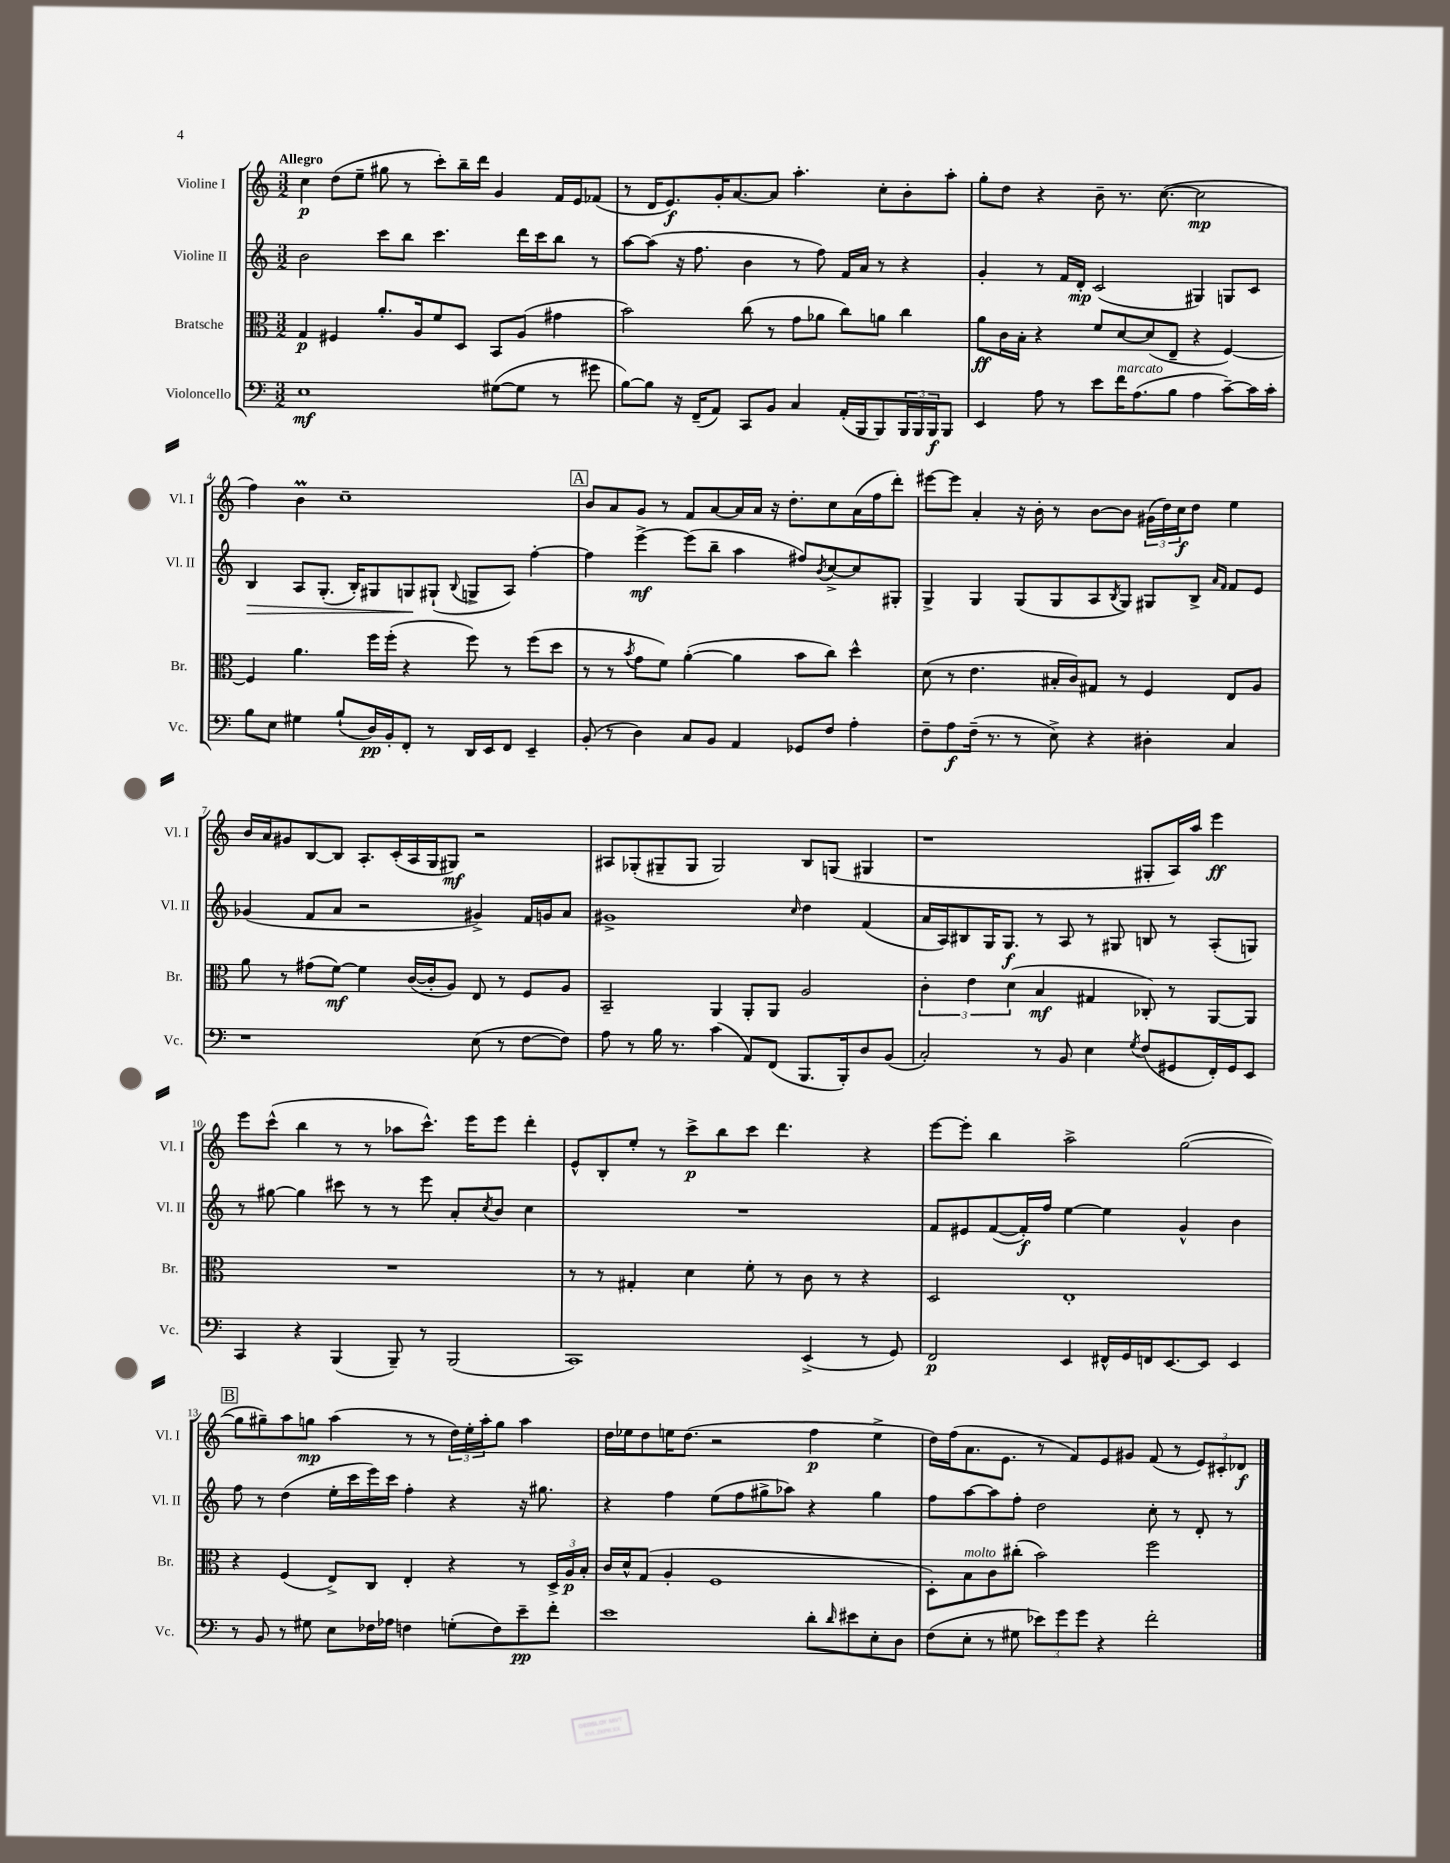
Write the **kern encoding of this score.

**kern	**kern	**kern	**kern
*staff4	*staff3	*staff2	*staff1
*clefF4	*clefC3	*clefG2	*clefG2
*k[]	*k[]	*k[]	*k[]
*M3/2	*M3/2	*M3/2	*M3/2
1E	4G/	2b\	4cc\
.	4F#/	.	(8dd\L
.	.	.	8ee~\J
.	8.a'/L	8ccc\L	8gg#\
.	.	8bb\J	8r
.	16A/k	.	.
.	8f/	4.ccc\	8ccc'\L)
.	8D/J	.	16bb~\L
.	.	.	16ddd\JJ
([8G#\L	8BB/L	.	4g/
8G#\]J	(8A/J	16ddd\LL	.
.	.	16ccc\J	.
8r	4g#\	8bb\J	16f/LL
.	.	.	16e/J
8g#\	.	8r	(8f-/J
=	=	=	=
[8B\L)	2b\)	[8aa\L	8r
8B\]J	.	(8aa\]J	16d/LK
.	.	.	8.e/)
16r	.	16r	.
(16FF~/LK	.	8.ff\	.
8AA/J)	.	.	16g'/K
.	.	.	[8.a/
8CC/L	(8cc\	4b\	.
8BB/J	8r	.	8a/]J
4C/	8g\L	8r	4.aa'\
.	8a-\J	8ff\)	.
(16AA'/LL	8cc\L)	16f/LL	.
16BBB/J	.	16a/JJ	.
8BBB/)	8a\J	8r	8cc'\L
24BBB/L	4cc\	4r	8b'\
24BBB/	.	.	.
24BBB/J	.	.	.
8BBB/J	.	.	8aa'\J
=	=	=	=
4EE/	8a\L	4g'/	8gg'\L
.	16c\L	.	8dd\J
.	16B'\JJ	.	.
8A\	4r	8r	4r
8r	.	16f/LL	.
.	.	16d'/JJ	.
8e\L	8f/L	(2c/	8b~\
16f\K	[8d/	.	8.r
(8.A\	.	.	.
.	(8d/]	.	.
.	.	.	([8.cc\
8B\J	8E~/J	.	.
4A\	4r	4G#/)	2cc\]
[8c~\L)	[4F/)	8G/L	.
16c\]L	.	8c/J	.
16c'\JJ	.	.	.
=	=	=	=
8B\L	4F/]	4B/	4ff\)
8E\J	.	.	.
4G#\	4.a\	8A/L	4b\
.	.	(8.G'/J	.
(8B`/L	.	.	1cc~
.	.	16B'/LK)	.
16D/L)	16ff\LL	8G#/	.
16BB'/J	(16ff'\JJ	.	.
8FF'/J	4r	8G/	.
8r	.	(8G#`/J	.
.	.	8qqB/	.
16DD/LL	8ff\)	8G^/L	.
16EE/J	.	.	.
8FF/J	8r	8A/J)	.
4EE~/	(8ff\L	[4ff'\	.
.	8dd\J	.	.
=	=	=	=
(8BB'/	8r	4ff\]	8b/L
8r	8r	.	8a/
.	8qb/	.	.
4D\)	8g\L	[4eee^\	8g/J
.	8f\J)	.	8r
8C/L	([4a'\	(8eee\]L	8f/L
8BB/J	.	8bb~\J	[8a/
4AA/	4a\]	4aa\	16a/]L
.	.	.	16a/JJ
.	.	.	16r
.	.	.	8.dd'\L
8GG-/L	8b\L	8ff#/L)	.
.	.	8qb/	.
8F/J	8cc\J)	[8cc^/	8cc\
4A'\	4dd^^\	8cc/]	(16a\L
.	.	.	16ff\J
.	.	8G#'/J	8ddd'\J)
=	=	=	=
8F~\L	(8d\	4G^/	[8eee#\L
8A\	8r	.	8eee#\]J
(16F~\Jk	4.e\	4G/	4a'/
8.r	.	.	.
8r	.	(8G/L	16r
.	.	.	16b'\
8E^\)	16B#'/LL	8G/	8r
.	16c/J)	.	.
4r	8G#/J	8A/	[8b\L
.	.	8qB/	.
.	8r	8G/J)	8b\]J
4D#'\	4F/	8G#/L	(24g#\LL
.	.	.	24dd\)
.	.	.	24cc\J
.	.	8B^/J	8dd\J
.	.	16qqa/LL	.
.	.	16qqf/JJ	.
4C/	8E/L	8f/L	4ee\
.	8A/J	8e/J	.
=	=	=	=
1r	8a\	(4g-/	16b/LL
.	.	.	16a/J
.	8r	.	8g#/
.	(8g#\L	8f/L	[8B/
.	[8f\J)	8a/J	8B/]J
.	4f\]	2r	8.A'/L
.	.	.	(16c'/L
.	([16c/LL	.	16A/
.	16c'/]J	.	16G/J
.	8A/J)	.	8G#/J)
(8E\	8E/	4g#^/)	2r
8r	8r	.	.
[8F\L	8F/L	16f/LL	.
.	.	16g/J	.
8F\]J)	8A/J	8a/J	.
=	=	=	=
8A\	2BB~/	1g#^	8A#/L
8r	.	.	(8G-'/
16B\	.	.	8G#~/
8.r	.	.	.
.	.	.	8G#/J
(4c\	4AA/	.	2G#/)
8AA/L)	8AA'/L	.	.
(8FF/J	8AA/J	.	.
.	.	16qqcc/	.
8.BBB/L	2A/	4dd\	8B/L
.	.	.	(8G/J
16BBB'/k)	.	.	.
8D/	.	(4f/	4G#/
(8BB/J	.	.	.
=	=	=	=
2C'/)	6c'\	16a/LL	1r
.	.	16A/J)	.
.	.	8B#/	.
.	6e\	.	.
.	.	16G/K	.
.	.	8.G/J	.
.	(6d\	.	.
8r	4B/	8r	.
8BB/	.	8A/	.
4E\	4G#/	8r	.
.	.	8G#/	.
8qG/	.	.	.
(8F/L	8C-'/)	8B/	8G#'/L
8GG#/	8r	8r	16A/L)
.	.	.	16aa/JJ
16FF'/L)	[8AA/L	(8A'/L	4eee\
16GG#/J	.	.	.
8EE/J	8AA/]J	8G/J)	.
=	=	=	=
4CC/	1.r	8r	8eee\L
.	.	[8gg#\	(8ccc^^\J
4r	.	4gg#\]	4bb\
(4BBB/	.	8ccc#\	8r
.	.	8r	8r
8BBB~/)	.	8r	8aa-\L
8r	.	8eee\	8.ccc^^\J)
(2BBB/	.	8a'/L	.
.	.	.	16eee\LK
.	.	8qcc/	.
.	.	8b/J	8eee\J
.	.	4cc\	4ddd'\
=	=	=	=
1CC)	8r	1.r	8e^^/L
.	8r	.	8B'/
.	4G#'/	.	8ee'/J
.	.	.	8r
.	4d\	.	8ccc^\L
.	.	.	8bb\
.	8f'\	.	8ccc\J
.	8r	.	4.ddd\
(4EE^/	8c\	.	.
.	8r	.	.
8r	4r	.	4r
8GG/)	.	.	.
=	=	=	=
2FF/	2D/	8f/L	[8eee\L
.	.	8e#/	8eee'\]J
.	.	([8f/	4bb\
.	.	16f'/]L)	.
.	.	16ff/JJ	.
4EE/	1E'	[4ee\	2aa^\
16FF#^^/LL	.	4ee\]	.
16GG/	.	.	.
16FF/J	.	.	.
[8.EE/	.	.	.
.	.	4g^^/	([2gg\
8EE/]J	.	.	.
4EE/	.	4b\	.
=	=	=	=
8r	4r	8ff\	8gg\]L
8BB/	.	8r	8gg#~\)
8r	(4F/	(4dd\	8aa\
8G#\	.	.	8gg\J
8E\L	8E^/L)	16ee'\LL	(4aa\
.	.	16ccc\	.
16F-\L	8C/J	16eee\)	.
16A-\JJ	.	16ccc\JJ	.
4F\	4E'/	4ff'\	8r
.	.	.	8r
(8G'\L	4r	4r	24dd\LL)
.	.	.	24ee'\
.	.	.	24aa'\J
8F\)	.	.	8gg\J
8e~\	8r	16r	4aa\
.	.	8.gg#\	.
8f'\J	24D^/LL	.	.
.	24A/	.	.
.	24B'/JJ	.	.
=	=	=	=
1e	16c/LL	4r	16dd\LL
.	16d^^/J	.	16ee-\J
.	(8G/J	.	8dd\
.	4A'/	4ff\	16ee\K
.	.	.	(8.dd\J
.	1F	(8ee\L	2r
.	.	8ff\	.
.	.	8gg#^\	.
.	.	8aa-\J)	.
8d'\L	.	4r	4ff\
16qqd/	.	.	.
8e#\	.	.	.
8E'\	.	4gg#\	4ee^\
8D\J	.	.	.
=	=	=	=
(8F\L	8D'\L)	8ff\L	16dd\LL)
.	.	.	(16ff\J
8E'\J	8B\	[8aa\	8.a\
8r	8c\	8aa\]	.
.	.	.	8.e\J
8G#\	(8cc#'\J	8ff'\J	.
12e-\L)	2b\)	2dd\	8r
12g\	.	.	.
.	.	.	8f/L)
12g\J	.	.	.
4r	.	.	8e/
.	.	.	8g#/J
2f'\	2ff\	8cc'\	(8f/
.	.	8r	8r
.	.	8d'/	12e/L)
.	.	.	12c#'/
.	.	8r	.
.	.	.	12d-/J
==	==	==	==
*-	*-	*-	*-
